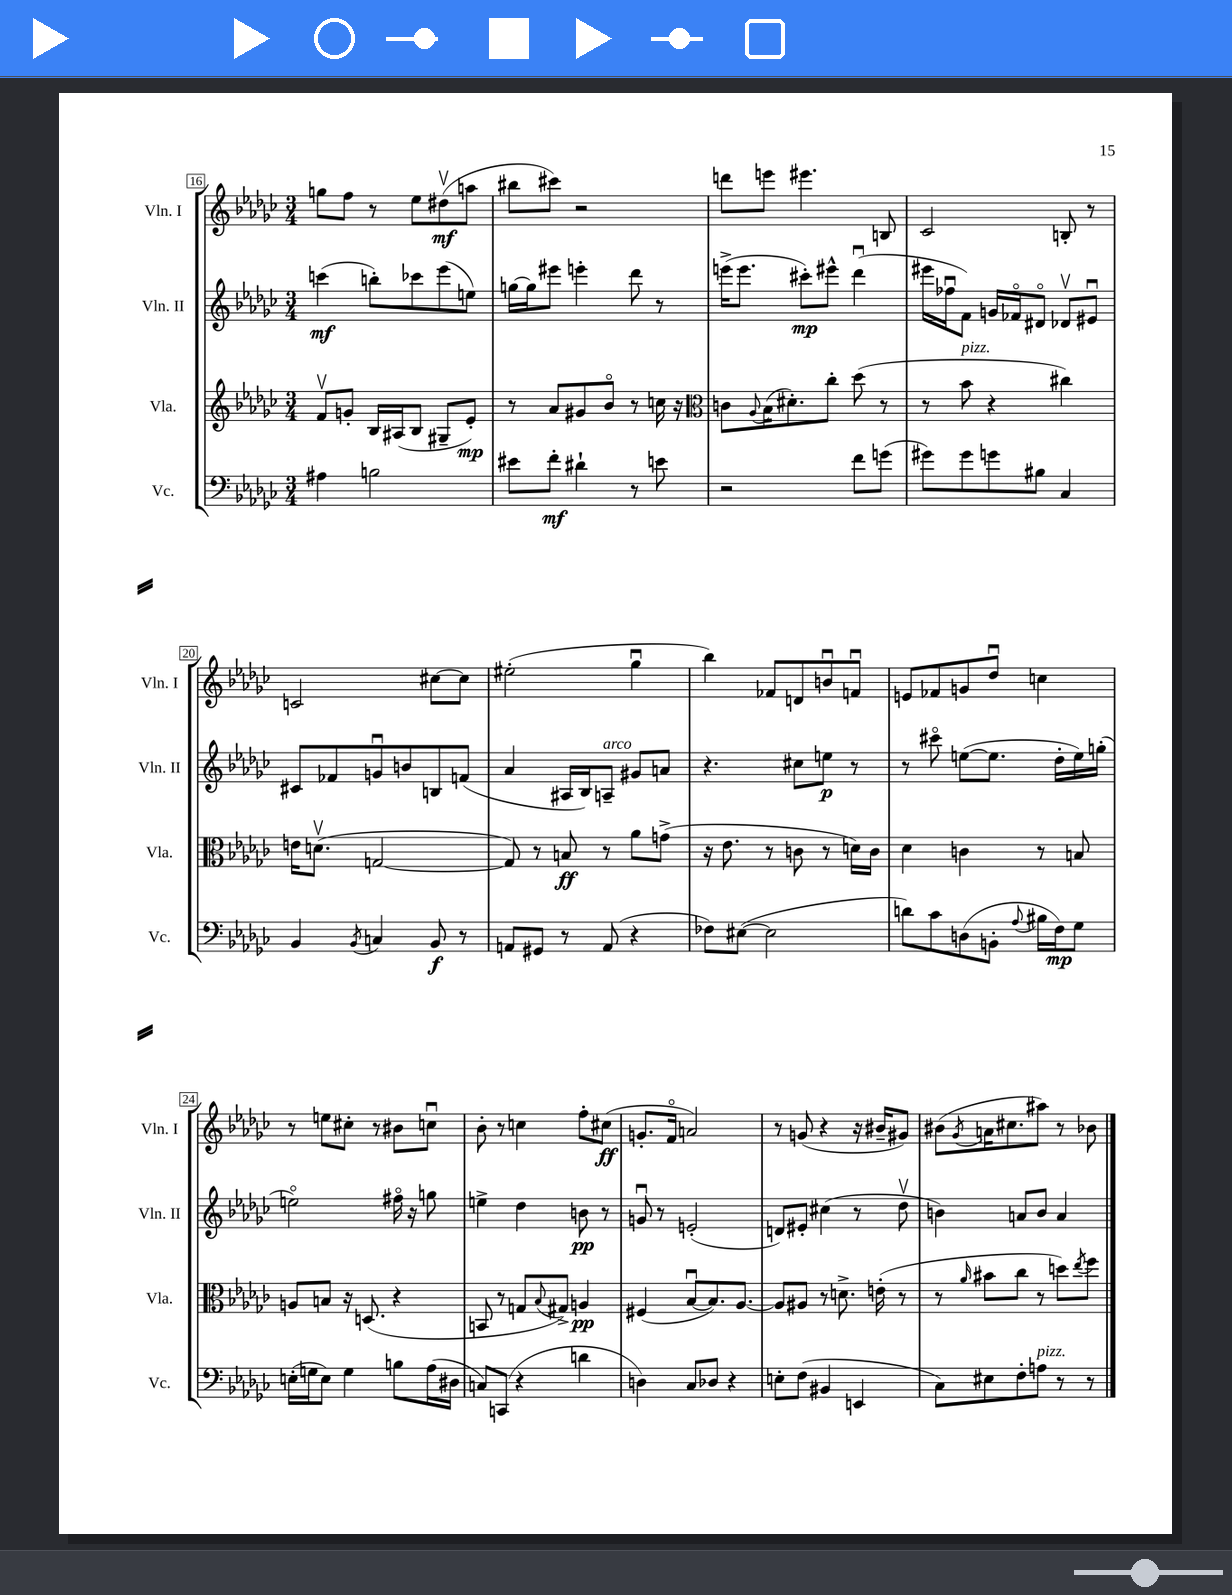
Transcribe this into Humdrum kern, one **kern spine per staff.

**kern	**kern	**kern	**kern
*staff4	*staff3	*staff2	*staff1
*clefF4	*clefG2	*clefG2	*clefG2
*k[b-e-a-d-g-c-]	*k[b-e-a-d-g-c-]	*k[b-e-a-d-g-c-]	*k[b-e-a-d-g-c-]
*M3/4	*M3/4	*M3/4	*M3/4
4A#	8fv	(4ccc	8gg
.	8g'	.	8ff
2B	16B-	8bb')	8r
.	(16A#	.	.
.	8B-	8ccc-	8ee-
.	8G#~	(8eee-	(8dd#v
.	8e-')	8ee)	8aa
=	=	=	=
8e#	8r	[16gg	8bb#
.	.	16gg]	.
8f'	8a-	8eee#	8ccc#)
4d#`	8g#	4eee'	2r
.	8b-o	.	.
8r	8r	8ddd-	.
8e	16cc	8r	.
.	16r	.	.
=	=	=	=
*	*clefC3	*	*
2r	8c	(16eee^	8ddd
.	.	8.eee	.
.	8qqA-	.	.
.	(16B-	.	8eee
.	8.d#')	.	.
.	.	8ccc#')	4.eee#
.	8cc-'	8eee#^^	.
8f	(8dd-	(4ddd-u	.
(8g	8r	.	8B
=	=	=	=
8g#)	8r	16eee#	2c-
.	.	16ff-u	.
8g#	8b-	8f)	.
8g	4r	16g	.
.	.	16f-o	.
8B#	.	8d#o	.
4C-	4cc#)	8d-v	8B'
.	.	8e#u	8r
=	=	=	=
4BB-	16e	8c#	2c
.	(8.dv	.	.
.	.	8f-	.
8qBB-	.	.	.
4C	[2G	8gu	.
.	.	8b	.
8BB-	.	8B	[8cc#
8r	.	(8f	8cc#]
=	=	=	=
8AA	8G])	4a-	(2ee#'
8GG#	8r	.	.
8r	8B	16A#	.
.	.	16B-)	.
(8AA	8r	8A~	.
4r	8a-	8g#	4gg-u
.	(8g^	8a	.
=	=	=	=
8F-)	16r	4.r	4bb-)
.	8.e-	.	.
([8E#	.	.	.
2E#]	8r	.	8f-
.	8c	8cc#	8d
.	8r	8ee	8bu
.	16d)	8r	8fu
.	16c	.	.
=	=	=	=
8d)	4d-	8r	8e
8c-	.	8ccc#o	8f-
(8D	4c	([8ee	8g
8BB'	.	8.ee]	8dd-u
8qqA-	.	.	.
16B#	8r	.	4cc
16F)	.	16dd-'	.
8G-	8B	16ee)	.
.	.	(16gg'	.
=	=	=	=
(16E'	8A	2eeo)	8r
16G	.	.	.
8E)	8B	.	8ee
4G	16r	.	8cc#'
.	(8.D	.	.
.	.	.	8r
8B	4r	16ff#o	8b#
.	.	16r	.
(16A-	.	8gg	8ccu
16D#	.	.	.
=	=	=	=
8C)	8BB	4ee^	8b-'
(8CC	8r	.	8r
4r	8G	4dd-	4cc
.	8qqB-	.	.
.	8G#^)	.	.
4d	4A	8b	8ff'
.	.	8r	(8cc#
=	=	=	=
4D)	(4F#	8gu	8.g'
.	.	8r	.
.	.	.	16fo
8C-	[8B-u	(2e'	2a)
8D-	8.B-])	.	.
4r	.	.	.
.	[8.A-	.	.
=	=	=	=
8E'	8A-]	8d)	8r
(8F	8A#	8e#'	(8g
4BB#	8r	(4cc#	4r
.	8.d^	.	.
4EE	.	8r	16r
.	(16e'	.	16b#~
.	8r	8dd-v	8g#)
=	=	=	=
8C-)	8r	4b)	(8b#
.	16qqa-	.	8qg-
8E#	8b#	.	16a
.	.	.	8.cc#
8F'	8cc-	8a	.
8A	8r	8b	8aa#)
8r	8dd)	4a	8r
.	8qee-	.	.
8r	8ff	.	8b-
==	==	==	==
*-	*-	*-	*-
